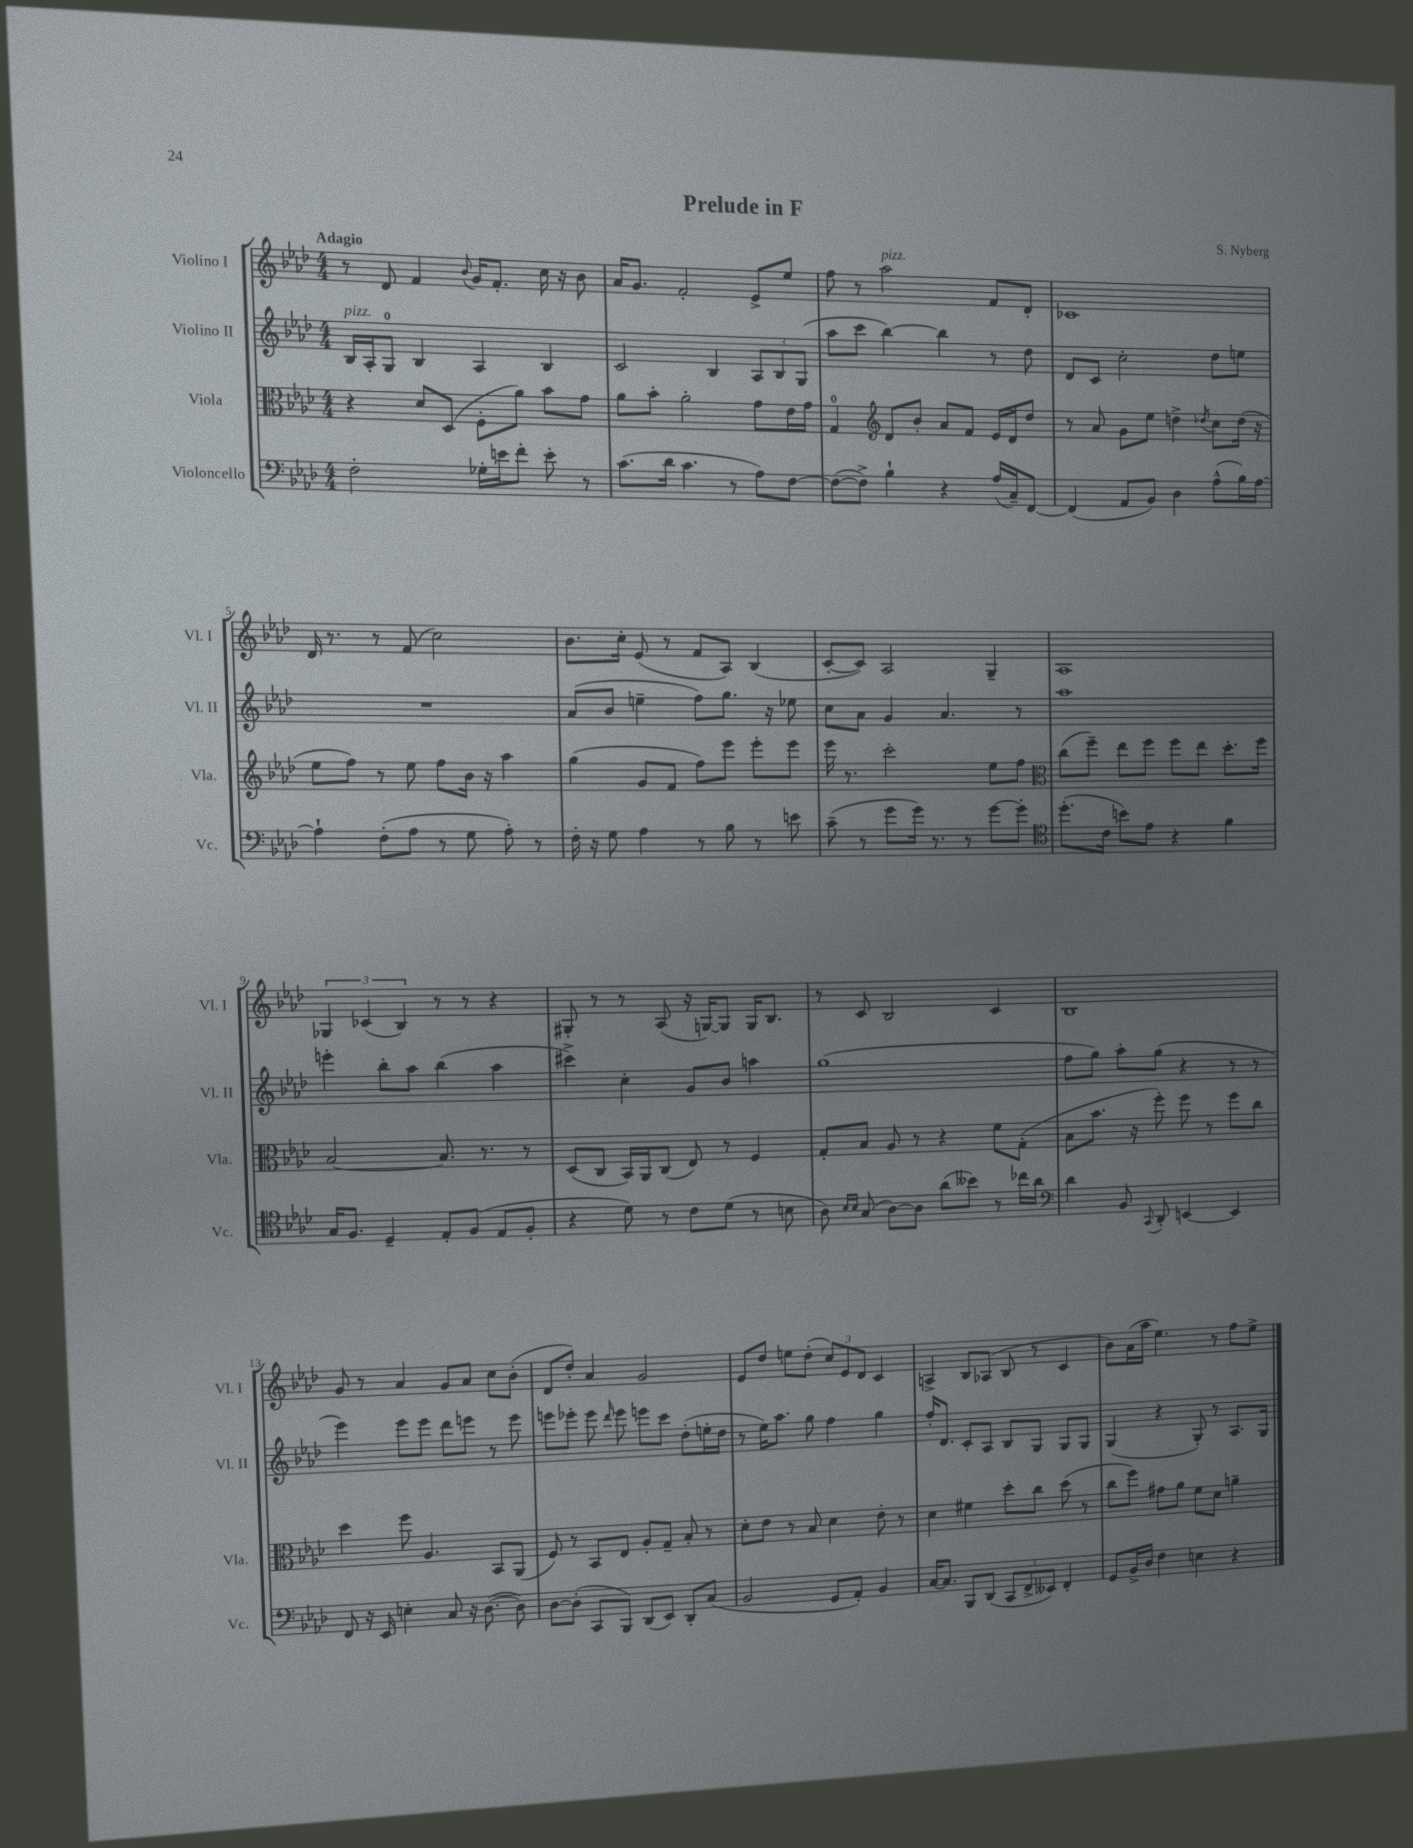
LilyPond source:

\header { title = "Prelude in F" composer = "S. Nyberg" }
<<
\new StaffGroup <<
\new Staff = "s0" \with { instrumentName = "Violino I" shortInstrumentName = "Vl. I" } {
    \clef treble \key aes \major \numericTimeSignature \time 4/4 \tempo "Adagio"
    \autoBeamOff r8 des'8 f'4 \appoggiatura { bes'8 } g'16[ f'8.]-. c''16 r16 bes'8 |
    aes'16[ g'8.] f'2-. ees'8[-> ees''8] |
    f''8 r8 aes''2^\markup { \italic "pizz." } f'8[ des'8]-. |
    ces'1 |
    des'16 r8. r8 f'8( c''2) |
    bes'8.[ c''16]-. ees'8( r8 f'8[ aes8]) bes4( |
    c'8[~-. c'8]) aes2 g4-- |
    aes1 |
    \tuplet 3/2 { ges4 ces'4( bes4) } r8 r8 r4 |
    gis8-. r8 r8 aes8( r16 g16[~) g8] g16[ bes8.] |
    r8 c'8 bes2 c'4 |
    bes1 |
    g'8 r8 aes'4 g'8[ aes'8] c''8[ bes'8]-.( |
    des'8[ des''8]-.) aes'4 g'2 |
    ees'8[ des''8] e''8[ des''8]-.( \tuplet 3/2 { c''8[) ees'8 des'8] } c'4 |
    a4-> bes8[ aes8]( bes8 r8 c'4 |
    bes'8[) aes'16( aes''16] ees''4.) r8 f''8[ ees''8]-> \bar "|." |
}
\new Staff = "s1" \with { instrumentName = "Violino II" shortInstrumentName = "Vl. II" } {
    \clef treble \key aes \major \numericTimeSignature \time 4/4
    \autoBeamOff bes16[^\markup { \italic "pizz." } aes16-. g8]-0 bes4 aes4 bes4 |
    c'2 bes4 \tuplet 3/2 { aes8[ bes8 g8]( } |
    aes''8[ c'''8] bes''4~) bes''4 r8 des''8 |
    des'8[ c'8] c''2-. des''8[ e''8] |
    R1 |
    aes'8[( bes'8] e''4-- f''8[) g''8.] r16 ees''8 |
    c''8[ aes'8] g'4 aes'4. r8 |
    aes''1 |
    e'''4-. bes''8[-. aes''8] bes''4( aes''4 |
    cis'''4->) c''4-. g'8[ bes'8] a''4 |
    g''1( |
    f''8[ g''8]) aes''8[-. g''8]( r4 r8 r8 |
    ees'''4) ees'''8[ ees'''8] des'''8[ e'''8] r8 e'''8 |
    e'''8[ ees'''8]-. ees'''8 \grace { des'''16 } ees'''8 e'''8[ c'''8] des''8[-.( e''16-. des''16] |
    r8 ees''16[) aes''8.] g''8 f''4 g''4 |
    f''16[-. des'8.] c'8[-. aes8] bes8[ g8] g8[ g8] |
    g4( r4 g8-.) r8 aes8.[ g16] \bar "|." |
}
\new Staff = "s2" \with { instrumentName = "Viola" shortInstrumentName = "Vla." } {
    \clef alto \key aes \major \numericTimeSignature \time 4/4
    \autoBeamOff r4 des'8[ des8]( f8[-. aes'8]) bes'8[ g'8] |
    aes'8[ bes'8]-. aes'2-. g'8[ ees'16 g'16] |
    g4-0 \clef treble des'8[ bes'8]-. aes'8[ f'8] ees'16[ des'16 des''8] |
    r8 aes'8 g'8[ ees''8] d''4-> \acciaccatura { des''8 } c''8[ des''16]( r16 |
    ees''8[ f''8]) r8 ees''8 f''8[ bes'16] r16 aes''4 |
    g''4( g'8[ f'8] f''8[) ees'''8] ees'''8[-. ees'''8] |
    ees'''16 r8. c'''2-. ees''8[ f''8] |
    \clef alto c''8[( f''8]--) ees''8[ f''8] f''8[ ees''8] des''8.[-. f''16] |
    bes2~ bes8. r8. r8 |
    des8[( c8] bes,16[) aes,16 c8]( ees8) r8 f4 |
    g8[-. bes8] aes8 r8 r4 f'8[ g8]-.( |
    bes8[ bes'8.] r16 f''8-.) f''8 r8 f''8[ c''8] |
    des''4 f''8 aes4. bes,8[ aes,8]( |
    f8) r8 bes,8[ ees8] aes8[-. g8]-- bes8-. r8 |
    des'8[-. ees'8] r8 bes8 des'4 ees'8-. r8 |
    des'4 fis'4 des''8[-. c''8] des''8( r8 |
    c''8[ f''8]) gis'8[ aes'8] f'8[ des'8] a'4-- \bar "|." |
}
\new Staff = "s3" \with { instrumentName = "Violoncello" shortInstrumentName = "Vc." } {
    \clef bass \key aes \major \numericTimeSignature \time 4/4
    \autoBeamOff f2-. ges16[-. e'16 f'8]-. e'8-. r8 |
    c'8.[( des'16] c'4. r8 aes8[) f8]~ |
    f8[~( f8]->) bes4-! r4 aes16[( c16--) f,8]~ |
    f,4( aes,8[ bes,8]) des4 aes8[-^( bes16) aes16]~ |
    aes4-! f8[-.( aes8] r8 g8 aes8-.) r8 |
    f16-. r16 g8 aes4 r8 bes8 r8 e'8 |
    c'8--( r8 g'8[ g'16]) r8. r8 g'8[~ g'8]-. |
    \clef tenor des''8.[-.( c'16] b'8[) ees'8] r4 f'4 |
    g16[ f8.] des4-- ees8[-. f8]( ees8[ f8]-. |
    r4 des'8) r8 c'8[ des'8]( r8 b8 |
    aes8) \grace { bes16[ bes16] } g8( aes8[~) aes8] aes'8[( beses'8]) r8 ces''16[ aes'16] |
    \clef bass des'4 bes,8 \appoggiatura { c,8 } des,8-. e,4~ e,4 |
    f,8 r16 ees,16 e4-. c8 r16 des8.~( des8) |
    des8[~ des8]-.( c,8[ bes,,8]) des,8[( ees,8]) des,8[-. c8]( |
    bes,2 g,8[ aes,8]-.) bes,4 |
    c16[~ c8.] bes,,8[ des,8]( \tuplet 3/2 { c,8[ f,8-> eeses,8]) } f,4-. |
    g,8[ bes,16-> des16] f4 e4 r4 \bar "|." |
}
>>
>>
